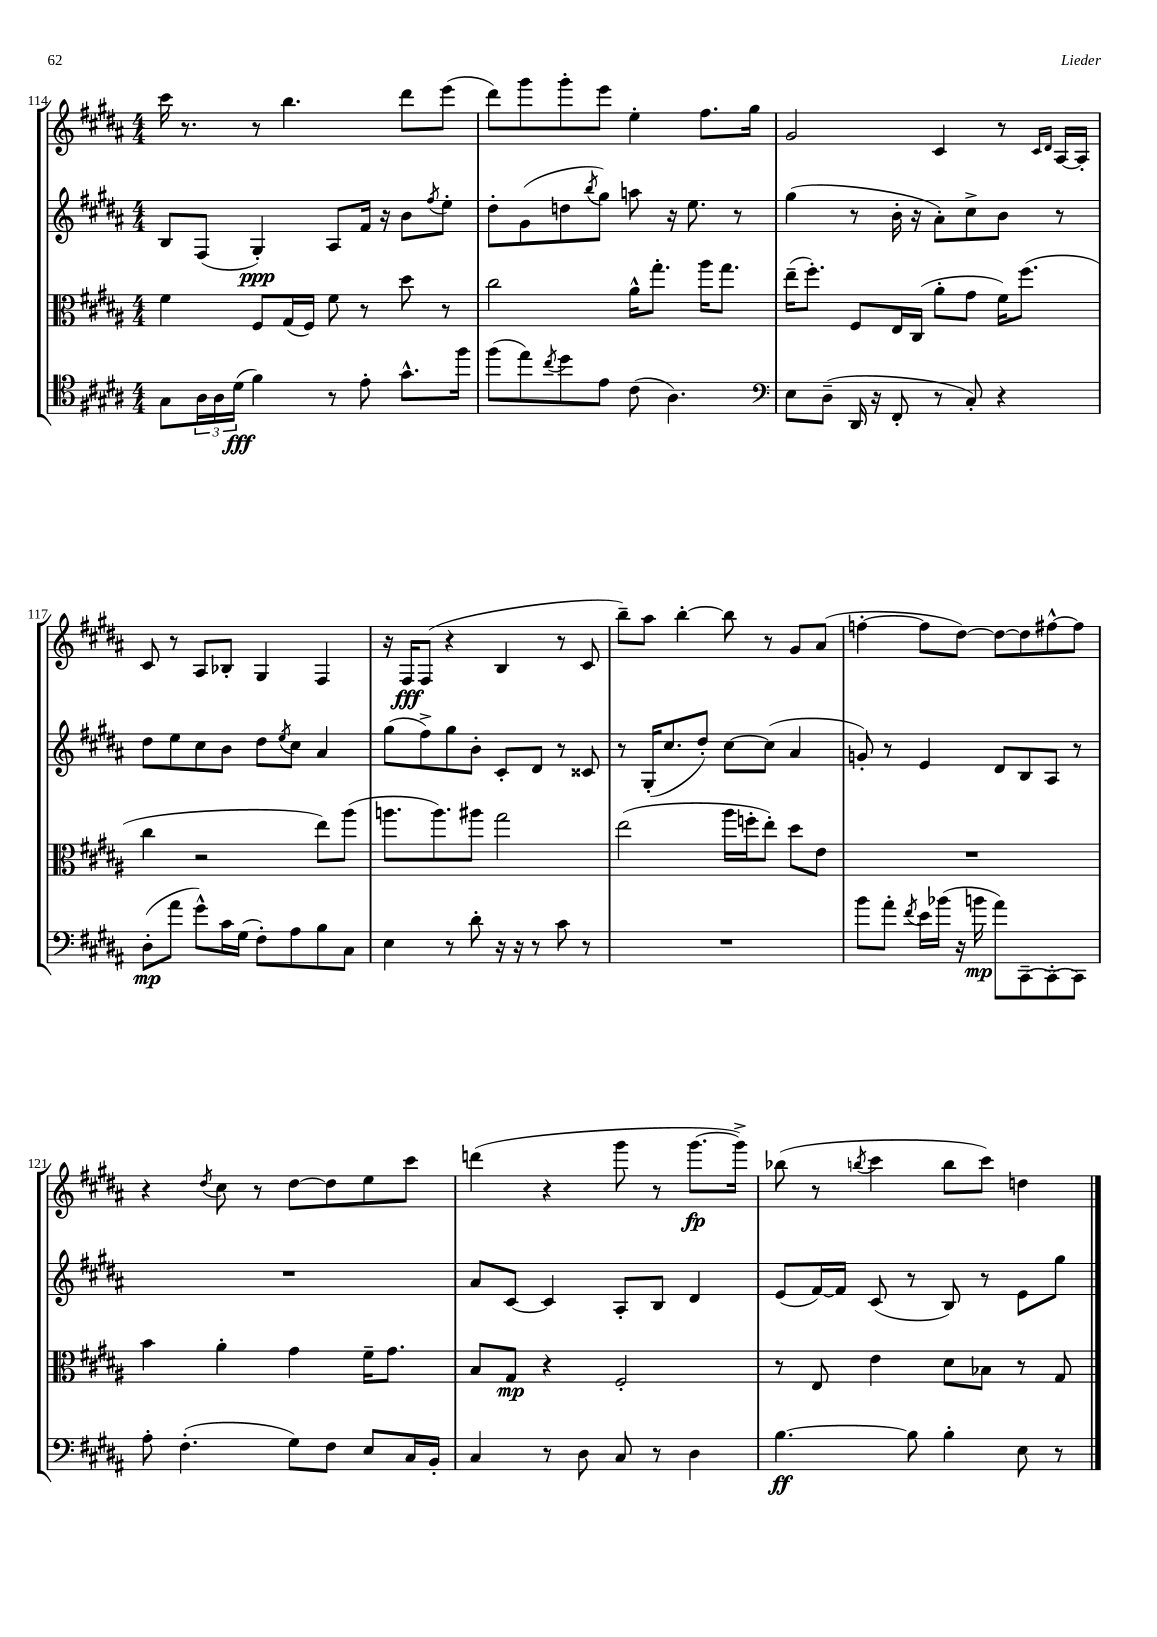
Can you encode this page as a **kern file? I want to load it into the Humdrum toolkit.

**kern	**dynam	**kern	**dynam	**kern	**dynam	**kern	**dynam
*part4	*part4	*part3	*part3	*part2	*part2	*part1	*part1
*staff4	*staff4	*staff3	*staff3	*staff2	*staff2	*staff1	*staff1
*clefC4	*	*clefC3	*	*clefG2	*	*clefG2	*
*k[f#c#g#d#a#]	*	*k[f#c#g#d#a#]	*	*k[f#c#g#d#a#]	*	*k[f#c#g#d#a#]	*
*M4/4	*	*M4/4	*	*M4/4	*	*M4/4	*
=114	=114	=114	=114	=114	=114	=114	=114
8G#\L	.	4f#\	.	8B/L	.	16ccc#\	.
.	.	.	.	.	.	8.r	.
24A#\L	.	.	.	(8F#/J	.	.	.
24A#\	.	.	.	.	.	.	.
(24d#\JJ	fff	.	.	.	.	.	.
4f#\)	.	8F#/L	.	4G#'/)	ppp	8r	.
.	.	(16G#/L	.	.	.	4.bb\	.
.	.	16F#/JJ)	.	.	.	.	.
8r	.	8f#\	.	8A#/L	.	.	.
8e'\	.	8r	.	16f#/Jk	.	.	.
.	.	.	.	16r	.	.	.
8.g#^^\L	.	8dd#\	.	8b\L	.	8ddd#\L	.
.	.	.	.	8qff#/	.	.	.
.	.	8r	.	8ee'\J	.	(8eee\J	.
16ff#\Jk	.	.	.	.	.	.	.
=115	=115	=115	=115	=115	=115	=115	=115
(8ff#\L	.	2cc#\	.	8dd#'\L	.	8ddd#\L)	.
8ee\)	.	.	.	(8g#\	.	8ggg#\	.
8qcc#/	.	.	.	.	.	.	.
8dd#\	.	.	.	8ddn\	.	8ggg#'\	.
.	.	.	.	8qbb/	.	.	.
8e\J	.	.	.	8gg#\J)	.	8eee\J	.
(8c#\	.	16a#^^\KL	.	8aan\	.	4ee'\	.
.	.	8.gg#'\J	.	.	.	.	.
4.A#\)	.	.	.	16r	.	.	.
.	.	.	.	8.ee\	.	.	.
.	.	16aa#\KL	.	.	.	8.ff#\L	.
.	.	8.gg#\J	.	.	.	.	.
.	.	.	.	8r	.	.	.
.	.	.	.	.	.	16gg#\Jk	.
=116	=116	=116	=116	=116	=116	=116	=116
*clefF4	*	*	*	*	*	*	*
8E\L	.	(16ee~\KL	.	(4gg#\	.	2g#/	.
.	.	8.ff#'\J)	.	.	.	.	.
(8D#~\J	.	.	.	.	.	.	.
16DD#/	.	8F#/L	.	8r	.	.	.
16r	.	.	.	.	.	.	.
8FF#'/	.	16E/L	.	16b'\	.	.	.
.	.	(16C#/JJ	.	16r	.	.	.
8r	.	8a#'\L	.	8a#'\L)	.	4c#/	.
8C#'/)	.	8g#\J	.	8cc#^\	.	.	.
4r	.	16f#\KL)	.	8b\J	.	8r	.
.	.	(8.ff#\J	.	.	.	.	.
.	.	.	.	.	.	16qqc#/LL	.
.	.	.	.	.	.	16qqd#/JJ	.
.	.	.	.	8r	.	[16A#/LL	.
.	.	.	.	.	.	16A#'/JJ]	.
!!LO:LB:g=z
=117	=117	=117	=117	=117	=117	=117	=117
(8D#'\L	mp	4cc#\	.	8dd#\L	.	8c#/	.
8a#\J	.	.	.	8ee\	.	8r	.
8g#^^\L)	.	2r	.	8cc#\	.	8A#/L	.
16c#\L	.	.	.	8b\J	.	8B-X'/J	.
(16G#\JJ	.	.	.	.	.	.	.
8F#'\L)	.	.	.	8dd#\L	.	4G#/	.
.	.	.	.	8qee/	.	.	.
8A#\	.	.	.	8cc#\J	.	.	.
8B\	.	8ee\L)	.	4a#/	.	4F#/	.
8C#\J	.	(8aa#\J	.	.	.	.	.
=118	=118	=118	=118	=118	=118	=118	=118
4E\	.	8.aan\L	.	(8gg#\L	.	16r	.
.	.	.	.	.	.	16F#/KL	fff
.	.	.	.	8ff#^\)	.	(8F#/J	.
.	.	8.aa\)	.	.	.	.	.
8r	.	.	.	8gg#\	.	4r	.
8d#'\	.	8aa#X\J	.	8b'\J	.	.	.
16r	.	2gg#\	.	8c#'/L	.	4B/	.
16r	.	.	.	.	.	.	.
8r	.	.	.	8d#/J	.	.	.
8c#\	.	.	.	8r	.	8r	.
8r	.	.	.	8c##X/	.	8c#/	.
=119	=119	=119	=119	=119	=119	=119	=119
1r	.	(2ee\	.	8r	.	8bb~\L)	.
.	.	.	.	(16G#'/KL	.	8aa#\J	.
.	.	.	.	8.cc#/	.	.	.
.	.	.	.	.	.	[4bb'\	.
.	.	.	.	8dd#'/J)	.	.	.
.	.	16aa#\LL	.	[8cc#\L	.	8bb\]	.
.	.	16ffn'\J	.	.	.	.	.
.	.	8ee'\J)	.	(8cc#\J]	.	8r	.
.	.	8dd#\L	.	4a#/	.	8g#/L	.
.	.	8e\J	.	.	.	(8a#/J	.
=120	=120	=120	=120	=120	=120	=120	=120
8b\L	.	1r	.	8gn'/)	.	[4ffn'\	.
8a#'\J	.	.	.	8r	.	.	.
8qf#/	.	.	.	.	.	.	.
16e\LL	.	.	.	4e/	.	8ff\L]	.
(16b-X\JJ	.	.	.	.	.	.	.
16r	.	.	.	.	.	[8dd#\J)	.
16bn\	mp	.	.	.	.	.	.
8a#\L)	.	.	.	8d#/L	.	8dd#\L_	.
[8CC#~\	.	.	.	8B/	.	8dd#\]	.
8CC#'\_	.	.	.	8A#/J	.	[8ff#X^^\	.
8CC#\J]	.	.	.	8r	.	8ff#\J]	.
!!LO:LB:g=z
=121	=121	=121	=121	=121	=121	=121	=121
8A#'\	.	4b\	.	1r	.	4r	.
(4.F#'\	.	.	.	.	.	.	.
.	.	.	.	.	.	8qdd#/	.
.	.	4a#'\	.	.	.	8cc#\	.
.	.	.	.	.	.	8r	.
8G#\L)	.	4g#\	.	.	.	[8dd#\L	.
8F#\J	.	.	.	.	.	8dd#\]	.
8E/L	.	16f#~\KL	.	.	.	8ee\	.
.	.	8.g#\J	.	.	.	.	.
16C#/L	.	.	.	.	.	8ccc#\J	.
16BB'/JJ	.	.	.	.	.	.	.
=122	=122	=122	=122	=122	=122	=122	=122
4C#/	.	8B/L	.	8a#/L	.	(4dddn\	.
.	.	8G#/J	mp	[8c#/J	.	.	.
8r	.	4r	.	4c#/]	.	4r	.
8D#\	.	.	.	.	.	.	.
8C#/	.	2F#'/	.	8A#'/L	.	8ggg#\	.
8r	.	.	.	8B/J	.	8r	.
4D#\	.	.	.	4d#/	.	[8.ggg#\L	fp
.	.	.	.	.	.	16ggg#^\Jk])	.
=123	=123	=123	=123	=123	=123	=123	=123
[4.B\	ff	8r	.	(8e/L	.	(8bb-X\	.
.	.	8E/	.	[16f#/L)	.	8r	.
.	.	.	.	16f#/JJ]	.	.	.
.	.	.	.	.	.	8qbbn/	.
.	.	4e\	.	(8c#/	.	4ccc#\	.
8B\]	.	.	.	8r	.	.	.
4B'\	.	8d#\L	.	8B/)	.	8bb\L	.
.	.	8B-X\J	.	8r	.	8ccc#\J)	.
8E\	.	8r	.	8e\L	.	4ddn\	.
8r	.	8G#/	.	8gg#\J	.	.	.
==	==	==	==	==	==	==	==
*-	*-	*-	*-	*-	*-	*-	*-
